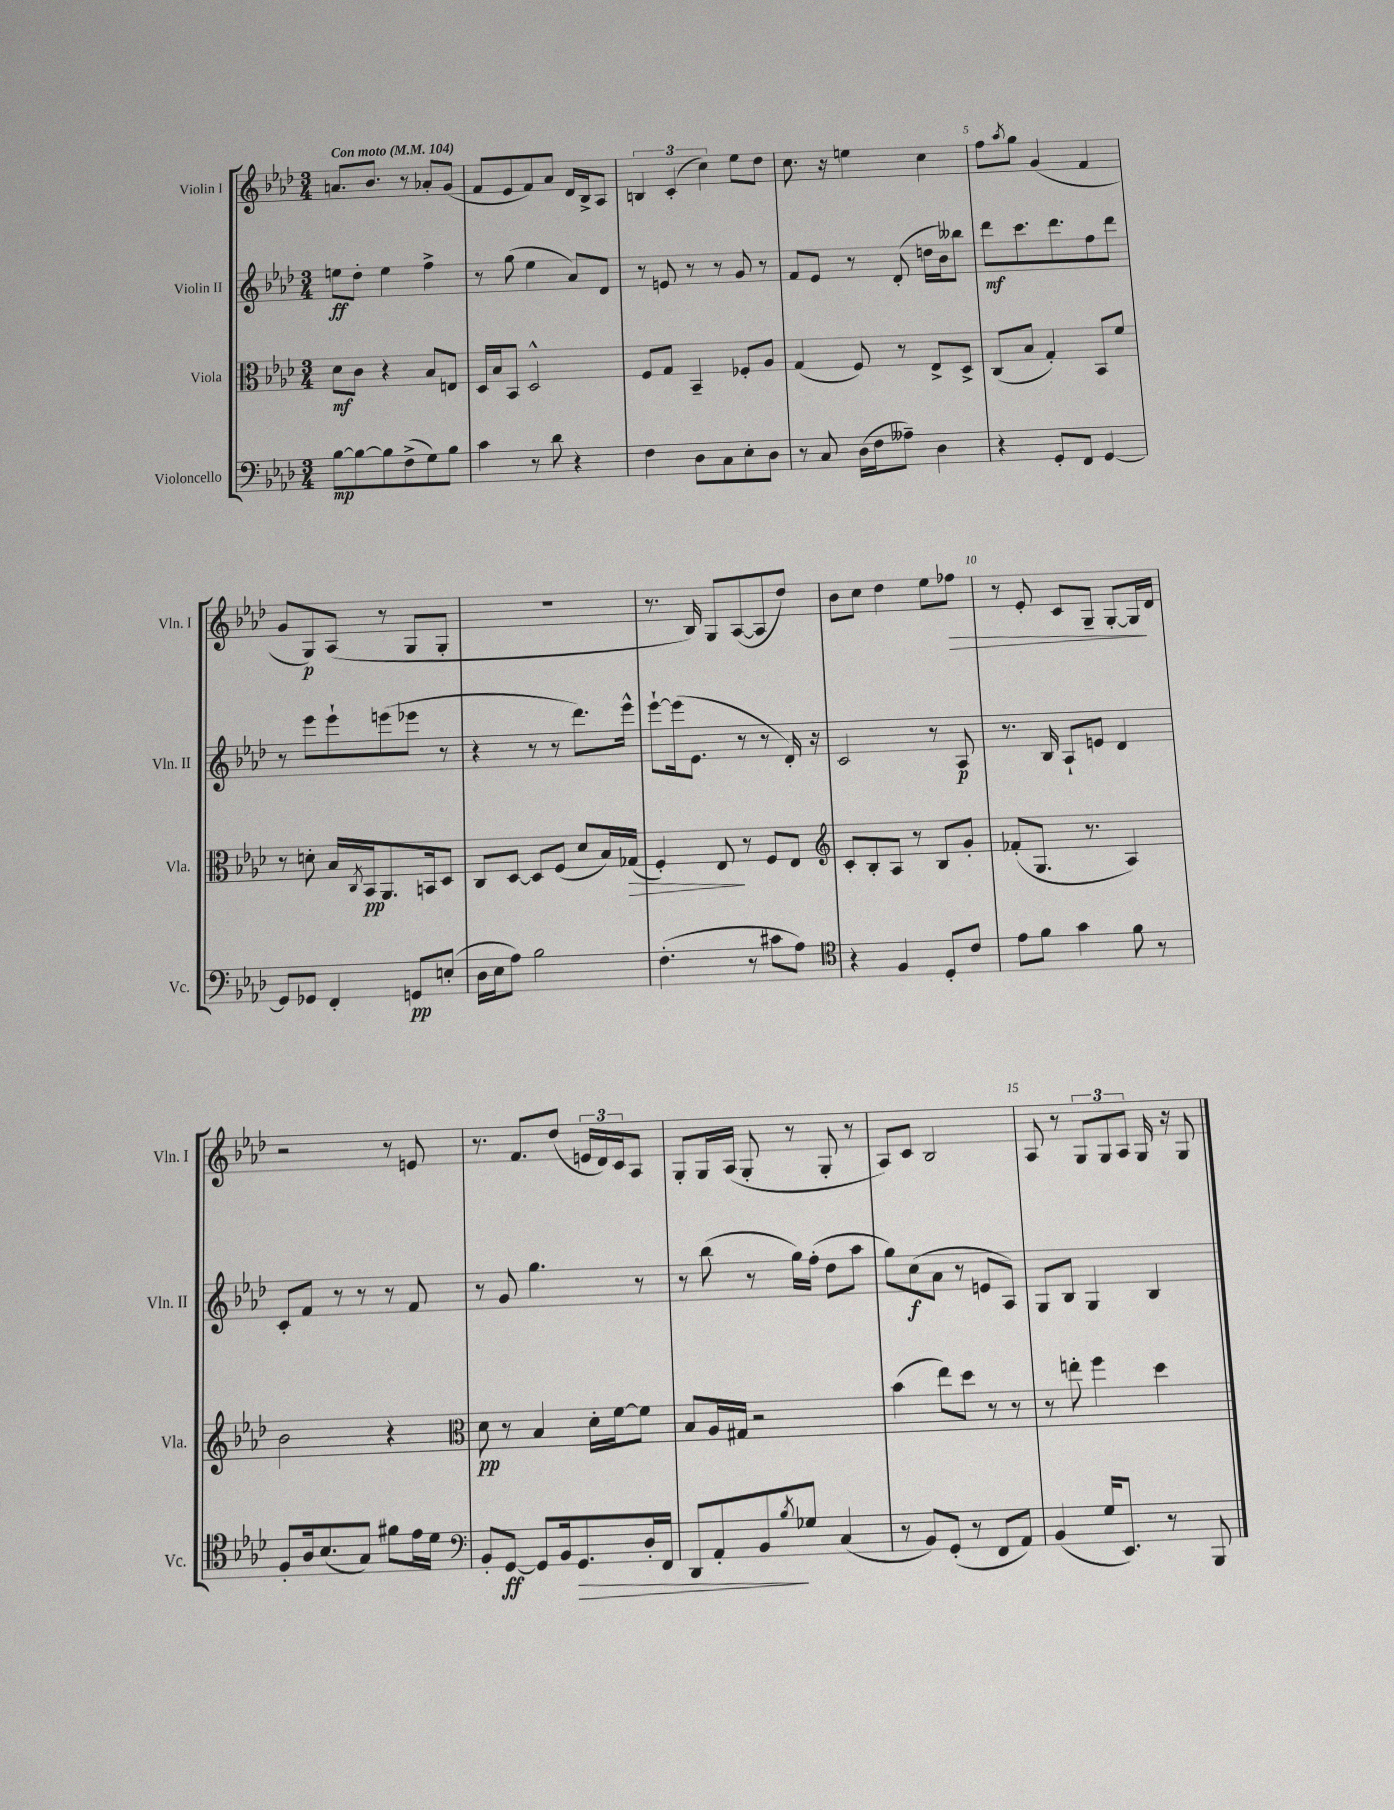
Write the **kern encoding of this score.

**kern	**dynam	**kern	**dynam	**kern	**dynam	**kern	**dynam
*part4	*part4	*part3	*part3	*part2	*part2	*part1	*part1
*staff4	*staff4	*staff3	*staff3	*staff2	*staff2	*staff1	*staff1
*I"Violoncello	*	*I"Viola	*	*I"Violin II	*	*I"Violin I	*
*I'Vc.	*	*I'Vla.	*	*I'Vln. II	*	*I'Vln. I	*
*clefF4	*	*clefC3	*	*clefG2	*	*clefG2	*
*k[b-e-a-d-]	*	*k[b-e-a-d-]	*	*k[b-e-a-d-]	*	*k[b-e-a-d-]	*
*M3/4	*	*M3/4	*	*M3/4	*	*M3/4	*
*MM104	*	*MM104	*	*MM104	*	*MM104	*
=1	=1	=1	=1	=1	=1	=1	=1
!	!	!	!	!	!	!LO:TX:a:B:t=Con moto	!
[8B-\L	mp	8d-\L	mf	8een\L	ff	8.an/L	.
8B-\_	.	8c\J	.	8dd-'\J	.	.	.
.	.	.	.	.	.	8.b-/J	.
8B-\]	.	4r	.	4ee\	.	.	.
(8F^\	.	.	.	.	.	8r	.
8G\)	.	8B-/L	.	4ff^\	.	8a-X'/L	.
8B-\J	.	8En/J	.	.	.	(8g/J	.
=2	=2	=2	=2	=2	=2	=2	=2
4c\	.	16D-/LL	.	8r	.	8f/L	.
.	.	16B-/J	.	.	.	.	.
.	.	8BB-/J	.	(8gg\	.	8e-/	.
8r	.	2D-^^/	.	4ee-\	.	8f/)	.
8d-\	.	.	.	.	.	8a-/J	.
4r	.	.	.	8a-/L)	.	16d-/LL	.
.	.	.	.	.	.	16B-^/J	.
.	.	.	.	8d-/J	.	8A-/J	.
=3	=3	=3	=3	=3	=3	=3	=3
4F\	.	8F/L	.	8r	.	6Bn/	.
.	.	8G/J	.	8en/	.	.	.
.	.	.	.	.	.	(6c'/	.
8D-\L	.	4BB-~/	.	8r	.	.	.
.	.	.	.	.	.	6cc\)	.
8C\	.	.	.	8r	.	.	.
8E-'\	.	8F-X'/L	.	8g/	.	8ee-\L	.
8D-\J	.	8A-/J	.	8r	.	8dd-\J	.
=4	=4	=4	=4	=4	=4	=4	=4
8r	.	(4G/	.	8f/L	.	8.cc\	.
8C/	.	.	.	8e-/J	.	.	.
.	.	.	.	.	.	16r	.
(16D-\LL	.	8F/)	.	8r	.	4een\	.
16F\J	.	.	.	.	.	.	.
8A--X~\J)	.	8r	.	(8d-'/	.	.	.
4D-\	.	8E-^/L	.	16ddn\LL	.	4cc\	.
.	.	.	.	16b-\J)	.	.	.
.	.	8D-^/J	.	8bb--X\J	.	.	.
=5	=5	=5	=5	=5	=5	=5	=5
4r	.	(8C/L	.	8ddd-\L	mf	8ff\L	.
.	.	.	.	.	.	8qaa-/	.
.	.	8B-/J	.	8.ccc\	.	8gg\J	.
8GG'/L	.	4G'/)	.	.	.	(4g/	.
.	.	.	.	8.ddd-\	.	.	.
8FF/J	.	.	.	.	.	.	.
[4GG/	.	8BB-/L	.	8ff\	.	4f/	.
.	.	8f/J	.	8ddd-\J	.	.	.
!!LO:LB:g=z
=6	=6	=6	=6	=6	=6	=6	=6
8GG/L]	.	8r	.	8r	.	8g/L	.
8GG-X/J	.	8dn'\	.	8eee-\L	.	8G/)	p
4FF'/	.	16B-/LL	.	8eee-`\	.	(8A-/J	.
.	.	8qC/	.	.	.	.	.
.	.	16BB-/J	pp	.	.	.	.
.	.	8.AA-/	.	(8eeen\	.	8r	.
8GGn/L	pp	.	.	8eee-X\J	.	8G/L	.
.	.	16BBn/k	.	.	.	.	.
(8En'/J	.	8D-/J	.	8r	.	8G'/J	.
=7	=7	=7	=7	=7	=7	=7	=7
16D-\LL	.	8C/L	.	4r	.	2.r	.
16E-\J	.	.	.	.	.	.	.
8A-\J)	.	[8D-/J	.	.	.	.	.
2B-\	.	8D-/L]	.	8r	.	.	.
.	.	(8F/J	.	8r	.	.	.
.	.	8d-/L	.	8.ddd-\L)	.	.	.
.	.	16B-/L)	.	.	.	.	.
!	!	!	!LO:HP:b	!	!	!	!
.	.	(16G-X/JJ	>	16eee-^^\Jk	.	.	.
=8	=8	=8	=8	=8	=8	=8	=8
(4.F'\	.	4F'/)	.	[8eee-`\L	.	8.r	.
.	.	.	.	(16eee-\k]	.	.	.
.	.	.	.	8.e-\J	.	16B-/)	.
.	.	8E-/	.	.	.	8G/L	.
8r	.	8r	]	8r	.	([8A-/	.
8c#X\L	.	8F/L	.	8r	.	8A-/]	.
8A-\J)	.	8E-/J	.	16d-'/)	.	8dd-/J)	.
.	.	.	.	16r	.	.	.
=9	=9	=9	=9	=9	=9	=9	=9
*clefC4	*	*clefG2	*	*	*	*	*
4r	.	8c'/L	.	2c/	.	8b-\L	.
.	.	8B-'/	.	.	.	8cc\J	.
4F/	.	8A-/J	.	.	.	4dd-\	.
.	.	8r	.	.	.	.	.
8D-'/L	.	8B-/L	.	8r	.	8ee-\L	.
!	!	!	!	!	!	!	!LO:HP:b
8c/J	.	8g'/J	.	8A-/	p	8ff-X\J	>
=10	=10	=10	=10	=10	=10	=10	=10
8e-\L	.	(8f-X'/L	.	8.r	.	8r	.
8f\J	.	8.G/J	.	.	.	8e-'/	.
.	.	.	.	16B-/	.	.	.
4g\	.	.	.	8A-`/L	.	8c/L	.
.	.	8.r	.	.	.	.	.
.	.	.	.	8en/J	.	8G~/J	.
8f\	.	4A-/)	.	4d-/	.	[8G'/L	.
8r	.	.	.	.	.	16G/L]	.
.	.	.	.	.	.	16d-/JJ	]
!!LO:LB:g=z
=11	=11	=11	=11	=11	=11	=11	=11
8F'/L	.	2b-\	.	8c'/L	.	2r	.
16A-/k	.	.	.	8f/J	.	.	.
(8.B-/	.	.	.	.	.	.	.
.	.	.	.	8r	.	.	.
8G/J)	.	.	.	8r	.	.	.
8f#X\L	.	4r	.	8r	.	8r	.
16e-\L	.	.	.	8f/	.	8en/	.
16d-\JJ	.	.	.	.	.	.	.
=12	=12	=12	=12	=12	=12	=12	=12
*clefF4	*	*clefC3	*	*	*	*	*
8BB-'/L	.	8d-\	pp	8r	.	8.r	.
[8GG/J	ff	8r	.	8g/	.	.	.
.	.	.	.	.	.	8.f/L	.
8GG/L]	.	4B-/	.	4.gg\	.	.	.
16BB-/k	.	.	.	.	.	(8dd-/J	.
!	!LO:HP:b	!	!	!	!	!	!
8.GG/	>	.	.	.	.	.	.
.	.	16d-'\LL	.	.	.	24en/LL	.
.	.	.	.	.	.	24d-/)	.
.	.	[16f\J	.	.	.	.	.
.	.	.	.	.	.	24c/J	.
16D-'/L	.	8f\J]	.	8r	.	8A-/J	.
16FF/JJ	.	.	.	.	.	.	.
=13	=13	=13	=13	=13	=13	=13	=13
8DD-/L	.	8B-/L	.	8r	.	8G'/L	.
8AA-'/	.	16A-/L	.	(8bb-\	.	16G/L	.
.	.	16G#X/JJ	.	.	.	(16A-/JJ	.
8BB-/	.	2r	.	8r	.	8G'/	.
8qB-/	.	.	.	.	.	.	.
8G-X/J	]	.	.	16gg\LL)	.	8r	.
.	.	.	.	(16ff'\JJ	.	.	.
(4C/	.	.	.	8dd-\L	.	8G'/	.
.	.	.	.	8aa-\J	.	8r	.
=14	=14	=14	=14	=14	=14	=14	=14
8r	.	(4b-\	.	8gg\L)	.	8A-/L)	.
8BB-/L)	.	.	.	(8cc\	f	8c/J	.
(8GG'/J	.	8ee-\L)	.	8a-\J	.	2B-/	.
8r	.	8dd-\J	.	8r	.	.	.
8FF/L	.	8r	.	8en/L	.	.	.
8AA-/J)	.	8r	.	8A-/J)	.	.	.
=15	=15	=15	=15	=15	=15	=15	=15
(4BB-/	.	8r	.	8G/L	.	8A-/	.
.	.	8een'\	.	8B-/J	.	8r	.
16G/KL	.	4ff\	.	4G/	.	12G/L	.
8.EE-/J)	.	.	.	.	.	.	.
.	.	.	.	.	.	12G/	.
.	.	.	.	.	.	12A-/J	.
8r	.	4dd-\	.	4B-/	.	16G/	.
.	.	.	.	.	.	16r	.
8BBB-/	.	.	.	.	.	8G/	.
==	==	==	==	==	==	==	==
*-	*-	*-	*-	*-	*-	*-	*-
